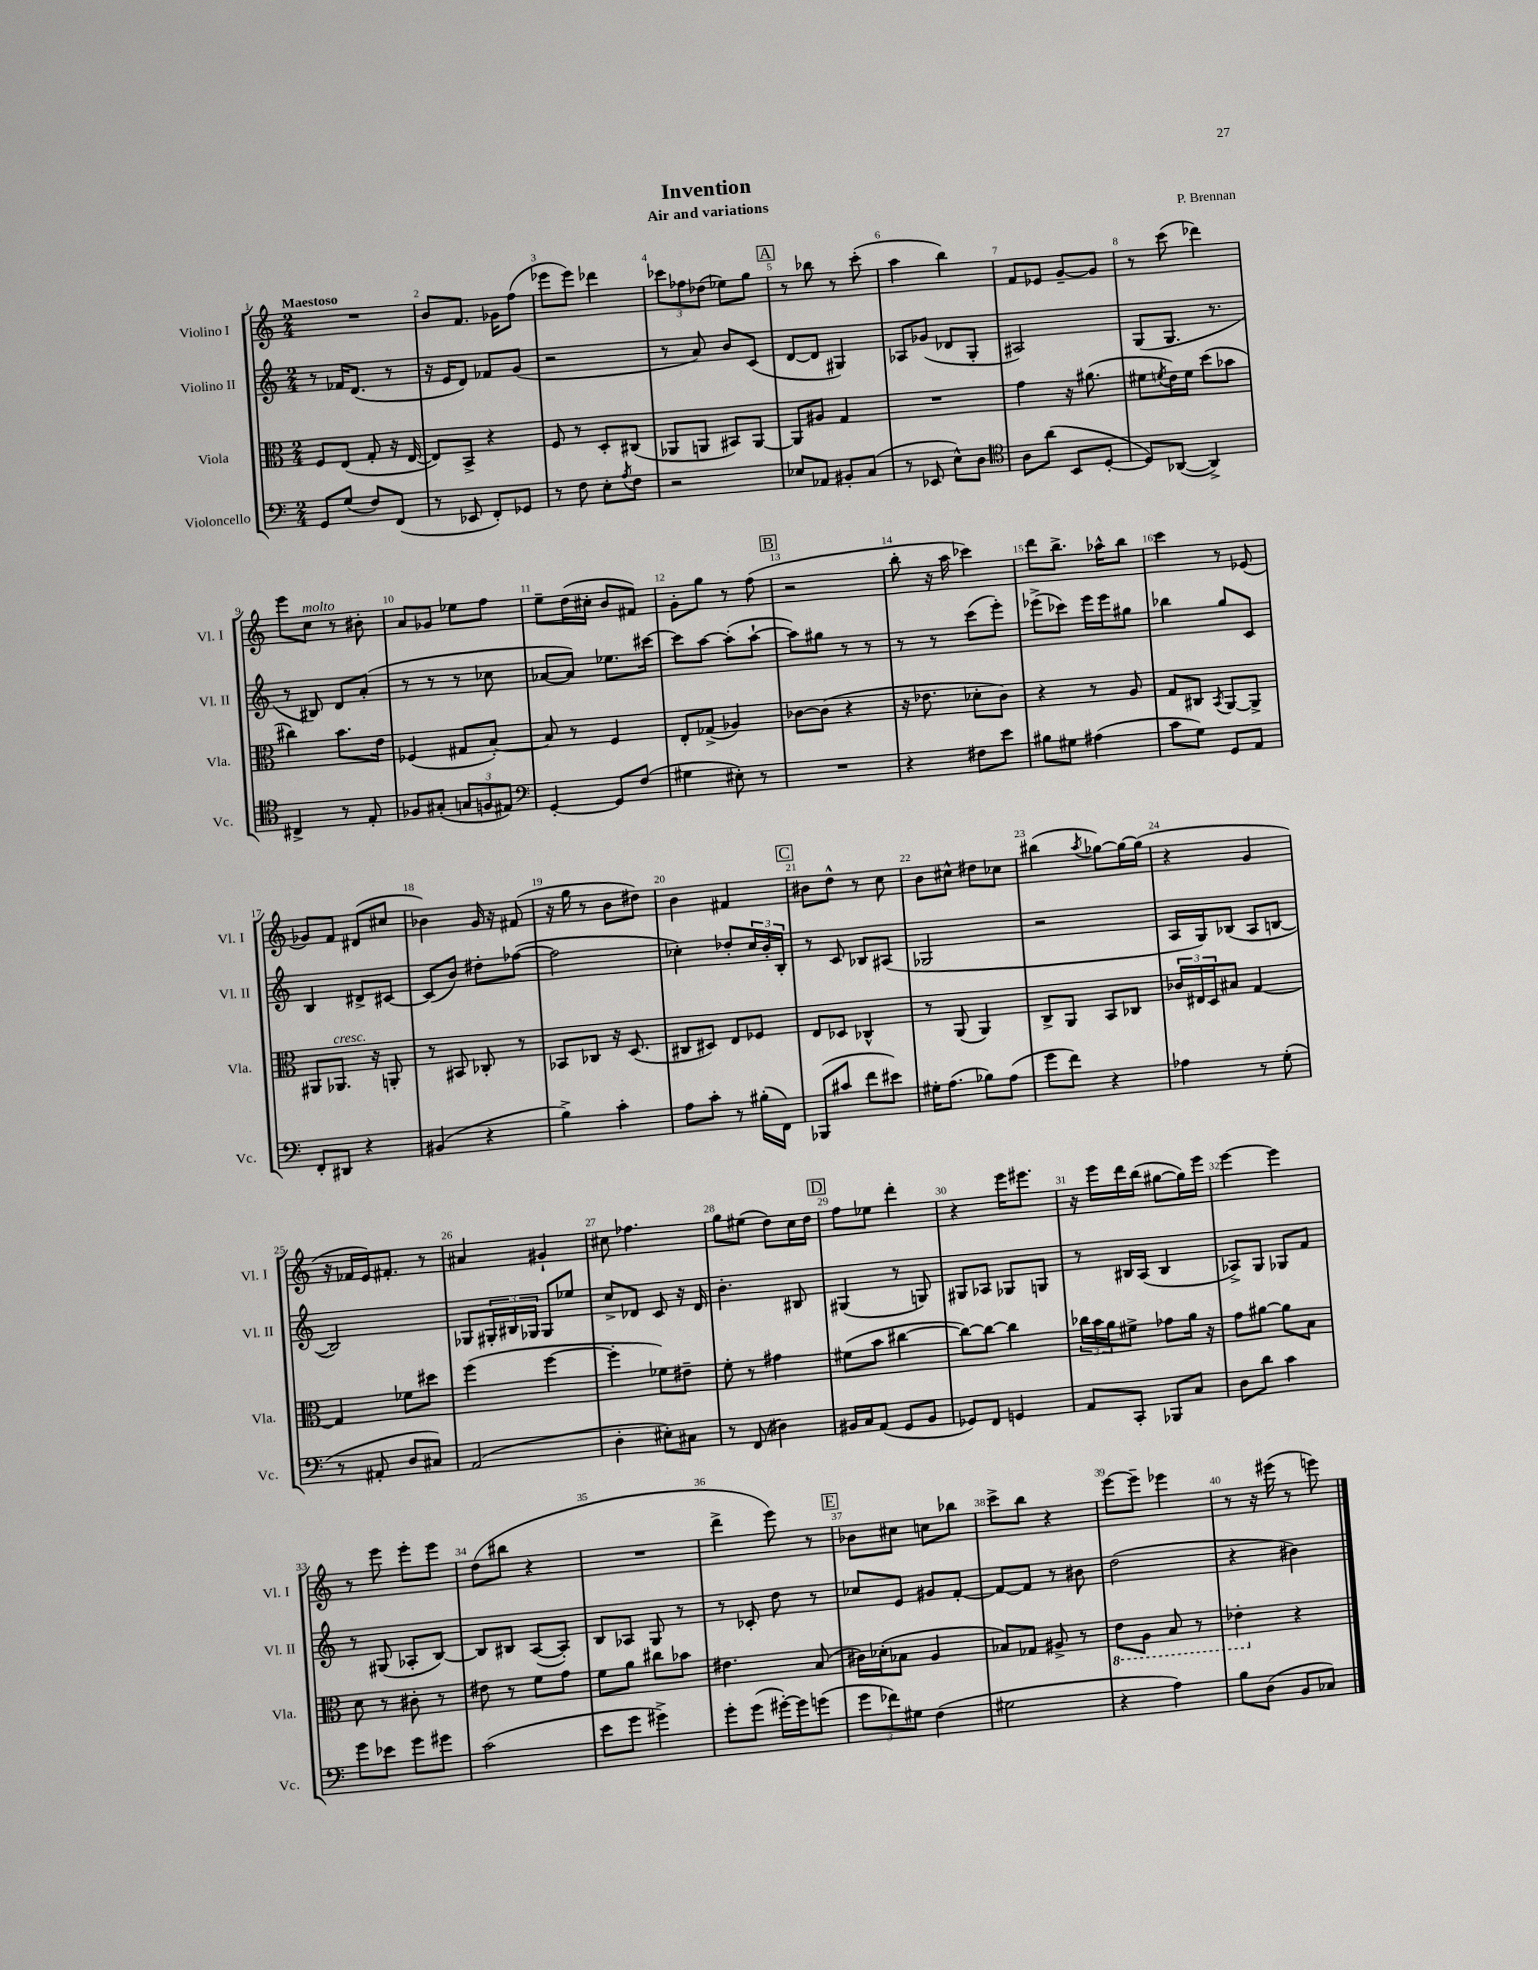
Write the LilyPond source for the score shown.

\header { title = "Invention" composer = "P. Brennan" subtitle = "Air and variations" }
<<
\new StaffGroup <<
\new Staff = "s0" \with { instrumentName = "Violino I" shortInstrumentName = "Vl. I" } {
    \clef treble \key c \major \numericTimeSignature \time 2/4 \tempo "Maestoso"
    R2 |
    b'8 f'8. ges'16 f''8( |
    ees'''8 ees'''8) des'''4 |
    \tuplet 3/2 { ces'''8 fes''8 des''8( } ees''8) g''8 |
    \mark \markup { \box "A" } r8 bes''8 r8 c'''8-.( |
    a''4 b''4) |
    f'8 ees'8 g'8~-- g'8 |
    r8 c'''8( des'''4) |
    e'''8 c''8^\markup { \italic "molto" } r8 bis'8-. |
    a'8 ges'8 ees''8 f''8 |
    e''8-- d''16( cis''16-. b'8 fis'8) |
    g'8-. g''8 r8 f''8( |
    \mark \markup { \box "B" } r2 |
    b''8-. r16 a''16 ces'''4) |
    d'''8 b''8.-> aes''16-^ b''8 |
    c'''4 r8 ees'8( |
    ges'8) f'8 dis'8( cis''8 |
    bes'4) g'16 r16 fis'8( |
    r16 g''16 r8 b'8 dis''8) |
    b'4 fis'4 |
    \mark \markup { \box "C" } bis'8 d''8-^ r8 c''8 |
    b'8 cis''8-^ dis''8 ces''8 |
    bis''4( \acciaccatura { a''8 } ges''8~) ges''16~ ges''16( |
    r4 g'4 |
    r16 fes'16 e'16) fis'8.-. r8 |
    ais'4 gis'4-! |
    cis''8 fes''4. |
    g''8 eis''8( d''8) c''16 d''16 |
    \mark \markup { \box "D" } f''8 ees''8 d'''4-. |
    r4 e'''16 eis'''8. |
    r16 e'''16 d'''16 b''16( gis''8~ gis''16) e'''16 |
    e'''4~ e'''4 |
    r8 e'''8 e'''8-. e'''8 |
    d''8( bis''8 r4 |
    R2 |
    d'''4-> e'''8) r8 |
    \mark \markup { \box "E" } bes'8 cis''8 c''8 bes''8 |
    c'''8-> b''8 r4 |
    e'''8~ e'''8-- ees'''4 |
    r8 r16 eis'''16( r8 e'''8) \bar "|." |
}
\new Staff = "s1" \with { instrumentName = "Violino II" shortInstrumentName = "Vl. II" } {
    \clef treble \key c \major \numericTimeSignature \time 2/4
    r8 fes'16 d'8.( r8 |
    r16 e'16 d'8) fes'8 g'8( |
    r2 |
    r8 a'8) b'8 c'8( |
    \mark \markup { \box "A" } d'8~ d'8 gis4) |
    aes8 ges'8( des'8 g8-. |
    ais2) |
    g8( g8. r8. |
    r8 bis8) d'8 a'8-.( |
    r8 r8 r8 ces''8 |
    aes'8~ aes'8) ees''8. cis'''16~ |
    cis'''8 a''8~ a''8-.( a''8~-! |
    \mark \markup { \box "B" } a''8) gis''8 r8 r8 |
    r8 r8 c'''8( e'''8-.) |
    ees'''8->( ces'''8) ees'''16 ees'''16 gis''8 |
    bes''4 g''8 c'8 |
    b4 dis'8-> cis'8~ |
    cis'8( b'8) dis''8-. fes''8~( |
    fes''2 |
    ces''4-.) des''8-. \tuplet 3/2 { ces''16 b'16-. b16-. } |
    \mark \markup { \box "C" } r8 c'8 bes8 ais8( |
    ges2 |
    r2 |
    a16 g16) bes8( a8 b8~ |
    b2) |
    ges8 \tuplet 3/2 { gis16-. bis16 ges16 } ges8 ees''8 |
    c''8-> des'8 c'8 r16 des'16 |
    b'4.-. bis8 |
    \mark \markup { \box "D" } gis4( r8 g8) |
    gis8 aes8 ges8 g8 |
    r8 bis16 a16( bis4 |
    aes8->) g8 ges8 f'8 |
    r8 gis8( aes8-. b8~) |
    b8 bis8 a8~( a8-.) |
    b8 aes8 g8 r8 |
    r8 ces'8-. d''8 r8 |
    \mark \markup { \box "E" } ces''8 e'8 gis'8 f'8~-. |
    f'8~ f'8 r8 bis'8 |
    d''2( |
    r4 bis'4) \bar "|." |
}
\new Staff = "s2" \with { instrumentName = "Viola" shortInstrumentName = "Vla." } {
    \clef alto \key c \major \numericTimeSignature \time 2/4
    f8 e8( g8-. r16 e16~ |
    e8) b,8-> r4 |
    f8 r8 d8-. cis8( |
    aes,8 a,8 bis,8) a,8~ |
    \mark \markup { \box "A" } a,8 ais8 g4 |
    R2 |
    g'4 r16 ais'8.( |
    fis'8 \acciaccatura { f'8 } e'16) f'16 d''8( bes'8 |
    cis''4) b'8. e'16 |
    fes4( gis8 b8~-.) |
    b8 r8 f4 |
    e8-. ges8->( aes4) |
    \mark \markup { \box "B" } ces'8~ ces'8( r4 |
    r16 ees'8. des'8-. c'8) |
    r4 r8 a8 |
    g8 cis8 \acciaccatura { b,8 } a,8~ a,8-> |
    ais,8 aes,8.^\markup { \italic "cresc." } r16 a,8-. |
    r8 bis,8 ces8-. r8 |
    bes,8 ces8 r16 d8.( |
    cis8 dis8) e8 fes8 |
    \mark \markup { \box "C" } e8 des8 ces4-^ |
    r8 a,8( a,4) |
    c8-> a,8 b,8 ces8 |
    \tuplet 3/2 { ces'16 eis16 d16 } bis8 g4~ |
    g4 fes'8 dis''8 |
    f''4( f''4~ |
    f''4-. fes'8) eis'8-- |
    f'8-. r8 gis'4 |
    \mark \markup { \box "D" } fis'8( b'8 cis''4~ |
    cis''8~) cis''8~ cis''4 |
    \tuplet 3/2 { ces''16 b'16 a'16 } fis'8-> ges'8 a'16 r16 |
    g'8 ais'8~ ais'8 b8 |
    d'8 r8 cis'8-. r8 |
    eis'8 r8 f'8 g'8 |
    f'8 a'8 cis''8 bes'8 |
    eis'4. b8( |
    \mark \markup { \box "E" } cis'16) des'16-.( bes8 a4 |
    bes8) ges8 ais8-> r8 |
    \ottava #-1 e8 a,8 b,8 r8 |
    ees4-. \ottava #0 r4 \bar "|." |
}
\new Staff = "s3" \with { instrumentName = "Violoncello" shortInstrumentName = "Vc." } {
    \clef bass \key c \major \numericTimeSignature \time 2/4
    g,8 g8( f8) f,8( |
    r8 ees,8 f,8-.) ges,8 |
    r8 f8 e8-. \acciaccatura { a8 } f8 |
    r2 |
    \mark \markup { \box "A" } ees8 aes,8 bis,8-. c8( |
    r8 ees,8 e8-^) d8 |
    \clef tenor a8 a'8( b,8 d8~-. |
    d8) aes,8~( aes,4->) |
    cis4-> r8 e8-. |
    fes8 gis8-.( \tuplet 3/2 { g8 f8 eis8) } |
    \clef bass g,4~-. g,8 f8( |
    gis4 eis8-.) r8 |
    \mark \markup { \box "B" } R2 |
    r4 fis8 e'8 |
    bis8 gis8 ais4( |
    c'8 g8) g,8 a,8 |
    f,8-. dis,8 r4 |
    bis,4( r4 |
    b4->) c'4-. |
    a8 c'8-. r8 bis16-.( f,16) |
    \mark \markup { \box "C" } bes,,8( cis'8 f'8 eis'8) |
    gis16-. a8.( bes8) a8( |
    g'8 f'8) r4 |
    aes4 r8 g8-.( |
    r8 ais,8-. d8 cis8) |
    a,2( |
    d4-. eis8-.) cis8 |
    r8 f,8( dis4) |
    \mark \markup { \box "D" } bis,16 c16 a,8( g,8 bis,8 |
    ges,8) f,8 g,4 |
    a,8 c,8-. bes,,8 c8 |
    d8 d'8 c'4 |
    g'8 ees'8 g'8 gis'8 |
    c'2( |
    e'8 g'8 gis'4->) |
    g'8-. g'8( gis'16~-.) gis'16 g'8( |
    \mark \markup { \box "E" } \tuplet 3/2 { g'8 fes'8) gis8 } f4( |
    gis2 |
    r4 a4) |
    b8 d8( b,8 ces8) \bar "|." |
}
>>
>>
\layout { \context { \Score \override BarNumber.break-visibility = ##(#f #t #t) barNumberVisibility = #all-bar-numbers-visible } }
